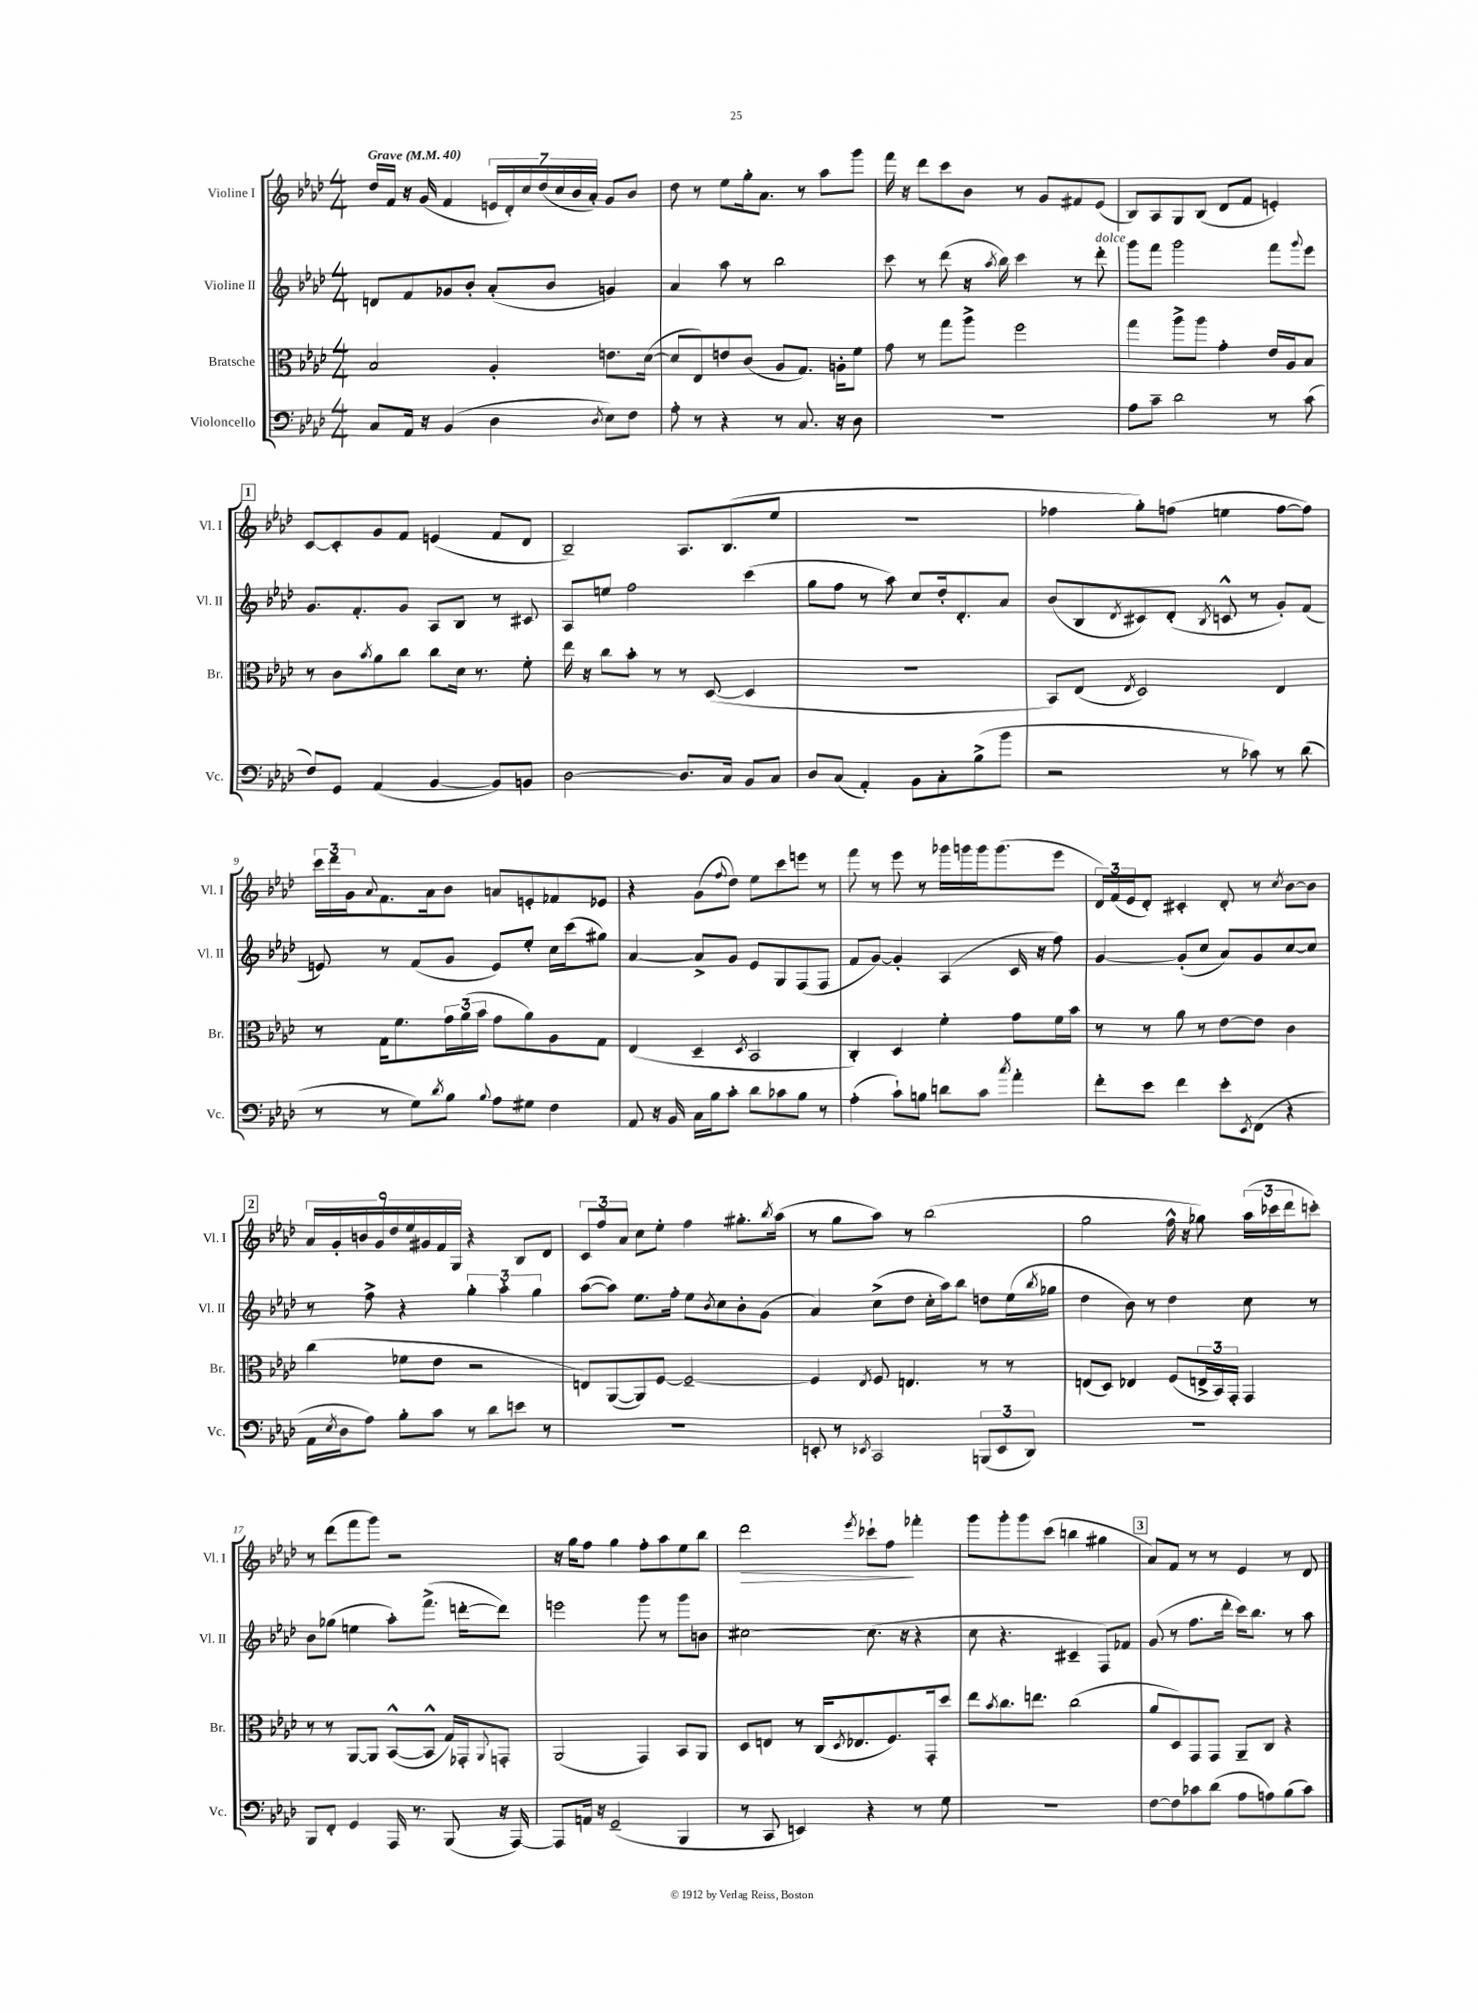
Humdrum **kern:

**kern	**kern	**kern	**kern	**dynam
*part4	*part3	*part2	*part1	*part1
*staff4	*staff3	*staff2	*staff1	*staff1
*I"Violoncello	*I"Bratsche	*I"Violine II	*I"Violine I	*
*I'Vc.	*I'Br.	*I'Vl. II	*I'Vl. I	*
*clefF4	*clefC3	*clefG2	*clefG2	*
*k[b-e-a-d-]	*k[b-e-a-d-]	*k[b-e-a-d-]	*k[b-e-a-d-]	*
*M4/4	*M4/4	*M4/4	*M4/4	*
*MM40	*MM40	*MM40	*MM40	*
=1	=1	=1	=1	=1
!	!	!	!LO:TX:a:B:t=Grave	!
8C/L	2B-/	8dn/L	16dd-/LL	.
.	.	.	16f/JJ	.
16AA-/Jk	.	8f/	16r	.
16r	.	.	(16g/	.
(4BB-/	.	8g-X/	4f/	.
.	.	8b-'/J	.	.
4D-\	4A-'/	(8a-'/L	28en/LL	.
.	.	.	28d-'/)	.
.	.	.	28cc/	.
.	.	.	(28dd-/	.
.	.	8b-/J	.	.
.	.	.	28cc/	.
.	.	.	28b-/	.
.	.	.	28a-'/JJ)	.
8qD-/	.	.	.	.
8E-\L)	8.en\L	4gn/)	8g/L	.
8F\J	.	.	8b-/J	.
.	([16d-\Jk	.	.	.
=2	=2	=2	=2	=2
8A-'\	8d-/L]	4a-/	8dd-\	.
8r	8E-/)	.	8r	.
4r	8en/	8aa-\	8ee-\L	.
.	(8c/J	8r	16gg'\k	.
.	.	.	8.a-\J	.
8r	8A-/L	2bb-\	.	.
8.C/	8.G/J)	.	8r	.
.	.	.	8aa-\L	.
16r	16An'\KL	.	.	.
8D-\	8f\J	.	8ggg\J	.
=3	=3	=3	=3	=3
1r	8g\	8ccc\	16fff\	.
.	.	.	16r	.
.	8r	8r	8ddd-\L	.
.	8gg\L	(8ddd-\	8ccc\	.
.	8aa-^\J	16r	8b-\J	.
.	.	8qaa-/	.	.
.	.	16bb-\)	.	.
.	2ff\	4ccc\	8r	.
.	.	.	8g/L	.
.	.	8r	8f#X/	.
!	!	!LO:TX:a:i:t=dolce	!	!
.	.	8ddd-'\	(8e-/J	.
=4	=4	=4	=4	=4
8A-\L	4gg\	8ggg\L	8B-/L)	.
8c~\J	.	8fff\J	8A-/	.
2d-\	8aa-^\L	2ggg\	8G/	.
.	8aa-\J	.	(8B-/J	.
.	4g'\	.	8d-/L	.
.	.	.	8f/J	.
8r	16e-/LL	8fff\L	4en'/)	.
.	16A-/J	.	.	.
.	.	8qqggg/	.	.
(8c\	8B-/J	8eee-\J	.	.
!!LO:LB:g=z
!!LO:REH:place=s1:t=1
=5	=5	=5	=5	=5
8F/L)	8r	8.g/L	[8c/L	.
8GG/J	8c\L	.	8c'/]	.
.	.	8.f'/	.	.
.	8qb-/	.	.	.
(4AA-/	8a-\	.	8g/	.
.	8cc\J	8g/J	8f/J	.
[4BB-/	8cc\L	8A-/L	(4en/	.
.	16d-\Jk	8B-/J	.	.
.	8.r	.	.	.
8BB-/L])	.	8r	8f/L	.
8BBn/J	8f'\	8c#X/	8d-/J	.
=6	=6	=6	=6	=6
[2D-\	16ee-\	8A-/L	2B-~/)	.
.	16r	.	.	.
.	8cc\L	8een/J	.	.
.	8b-'\J	2ff\	.	.
.	8r	.	.	.
8.D-/L]	8r	.	8.A-/L	.
.	([8D-/	.	.	.
16C/Jk	.	.	(8.B-/	.
8BB-/L	4D-/]	(4ccc\	.	.
8C/J	.	.	8ee-/J	.
=7	=7	=7	=7	=7
8D-/L	1r	8gg\L	1r	.
(8C/J	.	8ff\J	.	.
4AA-'/)	.	8r	.	.
.	.	8aa-\)	.	.
8BB-\L	.	8cc/L	.	.
8C'\	.	16dd-'/k	.	.
.	.	8.d-'/	.	.
(8B-^\	.	.	.	.
8b-\J	.	8a-/J	.	.
=8	=8	=8	=8	=8
2r	8BB-/L)	(8b-/L	4ff-X\	.
.	(8E-/J	8B-/	.	.
.	8qE-/	8qd-/	.	.
.	2D-/)	8c#X/)	8gg'\L)	.
.	.	(8d-'/J	(8ffn\J	.
.	.	8qB-/	.	.
8r	.	8cn^^/	4een\	.
8c-X\)	.	8r	.	.
8r	4E-/	8g'/L)	[8ff\L	.
(8d-\	.	(8f/J	8ff\J])	.
!!LO:LB:g=z
=9	=9	=9	=9	=9
8r	8r	8en/)	24ccc\LL	.
.	.	.	24ddd-\	.
.	.	.	24g\J	.
.	.	.	8qqa-/	.
8r	16G\KL	8r	8.f\	.
.	8.f\	.	.	.
8G\L)	.	(8f/L	.	.
.	.	.	16a-\k	.
8qd-/	.	.	.	.
8B-\J	24g\L	8g/J	8b-\J	.
.	(24a-\	.	.	.
.	24b-\JJ	.	.	.
8qqB-/	.	.	.	.
8A-\L	8g\L	8e/L)	8an/L	.
8G#X\J	8a-\)	8ee-'/J	8en'/	.
4F\	8A-\	16cc\LL	8f-X/	.
.	.	(16ccc\J	.	.
.	8G\J	8gg#X\J)	8e-X/J	.
=10	=10	=10	=10	=10
8AA-/	(4E-/	[4a-/	4r	.
16r	.	.	.	.
16BB-/	.	.	.	.
16C\LL	4D-~/	8a-^/L]	(8g\L	.
16B-\J	.	.	.	.
.	.	.	8qqff/	.
8c'\J	.	8g/J	8dd-\J)	.
.	8qD-/	.	.	.
8d-\L	2BB-/	8e-/L	8ee-\L	.
8c-X\	.	8G/	8ccc\	.
8B-\J	.	(8F/	8eeen\J	.
8r	.	8F/J	8r	.
=11	=11	=11	=11	=11
(4A-'\	4C'/)	8f/L	8fff\	.
.	.	[8g/J)	8r	.
8c`\L)	4D-/	4g'/]	8eee-\	.
8Bn\J	.	.	8r	.
8dn\L	4f'\	(4A-/	16ggg-X\LL	.
.	.	.	16gggn\	.
8c\J	.	.	16ggg\J	.
.	.	.	(8.ggg\	.
8qcc/	.	.	.	.
4a-'\	8g\L	16c/	.	.
.	.	16r	.	.
.	16f\L	8ff\)	8eee-\J	.
.	16b-\JJ	.	.	.
=12	=12	=12	=12	=12
8f'\L	8r	[4g/	24d-/LL)	.
.	.	.	(24f/	.
.	.	.	24e-/J	.
8e-\J	8r	.	8d-'/J)	.
4f\	8a-\	(8g'/L]	4c#X'/	.
.	8r	8cc/J	.	.
8e-'\L	[8e-\L	8a-/L)	8d-'/	.
8qEE-/	.	.	.	.
(8FF\J	8e-\J]	8g/	8r	.
.	.	.	8qcc/	.
4r	4c\	[8cc/	[8b-\L	.
.	.	8cc/J]	8b-\J]	.
!!LO:LB:g=z
!!LO:REH:place=s1:t=2
=13	=13	=13	=13	=13
16AA-\LL	(4cc\	8r	18a-/LL	.
.	.	.	18g'/	.
8qE-/	.	.	.	.
16D-\J	.	.	.	.
.	.	.	18bn/	.
8A-\J)	.	8ff^\	.	.
.	.	.	18g/	.
.	.	.	18dd-/	.
8B-'\L	8f-X\L	4r	.	.
.	.	.	18ee-/	.
.	.	.	18g#X/	.
8c\J	8e-\J	.	.	.
.	.	.	18f/	.
.	.	.	18G/JJ	.
8r	2r	6gg'\	4r	.
8d-\L	.	.	.	.
.	.	6aa-'\	.	.
8en\J	.	.	8B-/L	.
.	.	6gg\	.	.
8r	.	.	8d-/J	.
=14	=14	=14	=14	=14
1r	8En/L)	([8aa-\L	12c/L	.
.	.	.	12ff/	.
.	([8AA-/	8aa-\J])	.	.
.	.	.	12a-/J	.
.	8AA-/])	8.ee-\L	8cc\L	.
.	[8F/J	.	8ee-'\J	.
.	.	16ff'\Jk	.	.
.	2F~/_	8ee-\L	4ff\	.
.	.	8qb-/	.	.
.	.	8cc\	.	.
.	.	8b-'\	8.gg#X'\L	.
.	.	(8g\J	.	.
.	.	.	8qbb-/	.
.	.	.	(16aa-\Jk	.
=15	=15	=15	=15	=15
8EEn'/	4F/]	4a-/)	8r	.
8r	.	.	8gg\L	.
8qEE-X/	8qE-/	.	.	.
2CC/	8F/	(8cc^\L	8aa-\J)	.
.	4.En/	8dd-\J	8r	.
.	.	16cc'\LL	(2bb-\	.
.	.	16aa-\J)	.	.
.	.	8bb-\J	.	.
(12BBBn/L	8r	8ddn\L	.	.
12EE-/	.	.	.	.
.	8r	(16ee-\L	.	.
12DD-/J)	.	.	.	.
.	.	8qbb-/	.	.
.	.	16gg-X\JJ	.	.
=16	=16	=16	=16	=16
1r	(8En/L	4dd-\	2gg\	.
.	8D-/J)	.	.	.
.	4E-X/	8b-\)	.	.
.	.	8r	.	.
.	(8F/L	4dd-\	16ff^^\	.
.	.	.	16r	.
.	24En^/L	.	8gg-X\)	.
.	24BB-/)	.	.	.
.	24GG'/JJ	.	.	.
.	4GG/	8cc\	(24aa-\LL	.
.	.	.	24ccc-X\	.
.	.	.	24ddd-\J	.
.	.	8r	8cccn'\J)	.
!!LO:LB:g=z
=17	=17	=17	=17	=17
8BBB-/L	8r	8b-\L	8r	.
8FF'/J	8r	(8gg-X\J	(8ddd-\L	.
4GG/	[8AA-/L	4een\	8fff\	.
.	8AA-/J]	.	8ggg\J)	.
16AAA-/	([8BB-^^/L	8aa-'\L)	2r	.
8.r	.	.	.	.
.	8BB-^^/J]	(8.fff^\J	.	.
(8BBB-/	16G/LL)	.	.	.
.	16GG-X'/J	[16dddn'\KL	.	.
.	8qqAA-/	.	.	.
16r	8GGn'/J	8ddd\J])	.	.
[16AAA-/)	.	.	.	.
=18	=18	=18	=18	=18
8AAA-/L]	(2AA-/	2eeen\	16r	.
.	.	.	16gg\KL	.
16AAn/Jk	.	.	8ff\J	.
16r	.	.	.	.
(2GG~/	.	.	4gg\	.
.	4GG/)	8ggg\	8ff'\L	.
.	.	8r	8aa-\	.
4BBB-/	8BB-/L	8ggg\L	8ee-\	.
.	8AA-/J	8bn\J	8bb-\J	.
=19	=19	=19	=19	=19
!	!	!	!	!LO:HP:b
8r	8D-/L	[2cc#X\	2ddd-\	>
8CC/	8En/J	.	.	.
4EEn/)	8r	.	.	.
.	(16C/KL	.	.	.
.	8qD-/	.	.	.
.	8.E-X/	.	.	.
.	.	.	8qeee-/	.
4r	.	(8.cc#\]	8ccc-X`\L	.
.	8.F/)	.	8ff\J	.
.	.	16r	.	.
8r	.	4r	4fff-X'\	]
.	16GG'/k	.	.	.
8G\	8dd-/J	.	.	.
=20	=20	=20	=20	=20
1r	8ee-\L	8cc\	8ggg\L	.
.	8qb-/	.	.	.
.	8.cc\	4.r	8ggg'\	.
.	.	.	8ggg\	.
.	8.een\J	.	.	.
.	.	.	(8ccc\J	.
.	(2cc\	4c#X~/	4bbn\	.
.	.	8F/L)	4gg#X\	.
.	.	8f-X/J	.	.
!!LO:REH:place=s1:t=3
=21	=21	=21	=21	=21
[8F\L	8a-/L	(8g/	8a-/L)	.
8F\]	8D-/)	8r	8f/J	.
8c-X\	8GG/	8.ff\L	8r	.
(8d-\J	8GG/J	.	8r	.
.	.	16ddd-'\Jk	.	.
8A-\L	8AA-~/L	16ccc\KL)	4e-/	.
.	.	8.bb-\J	.	.
8An\)	8C/J	.	.	.
(8B-\	4r	8r	8r	.
8c-\J)	.	8aa-\	8d-/	.
==	==	==	==	==
*-	*-	*-	*-	*-
